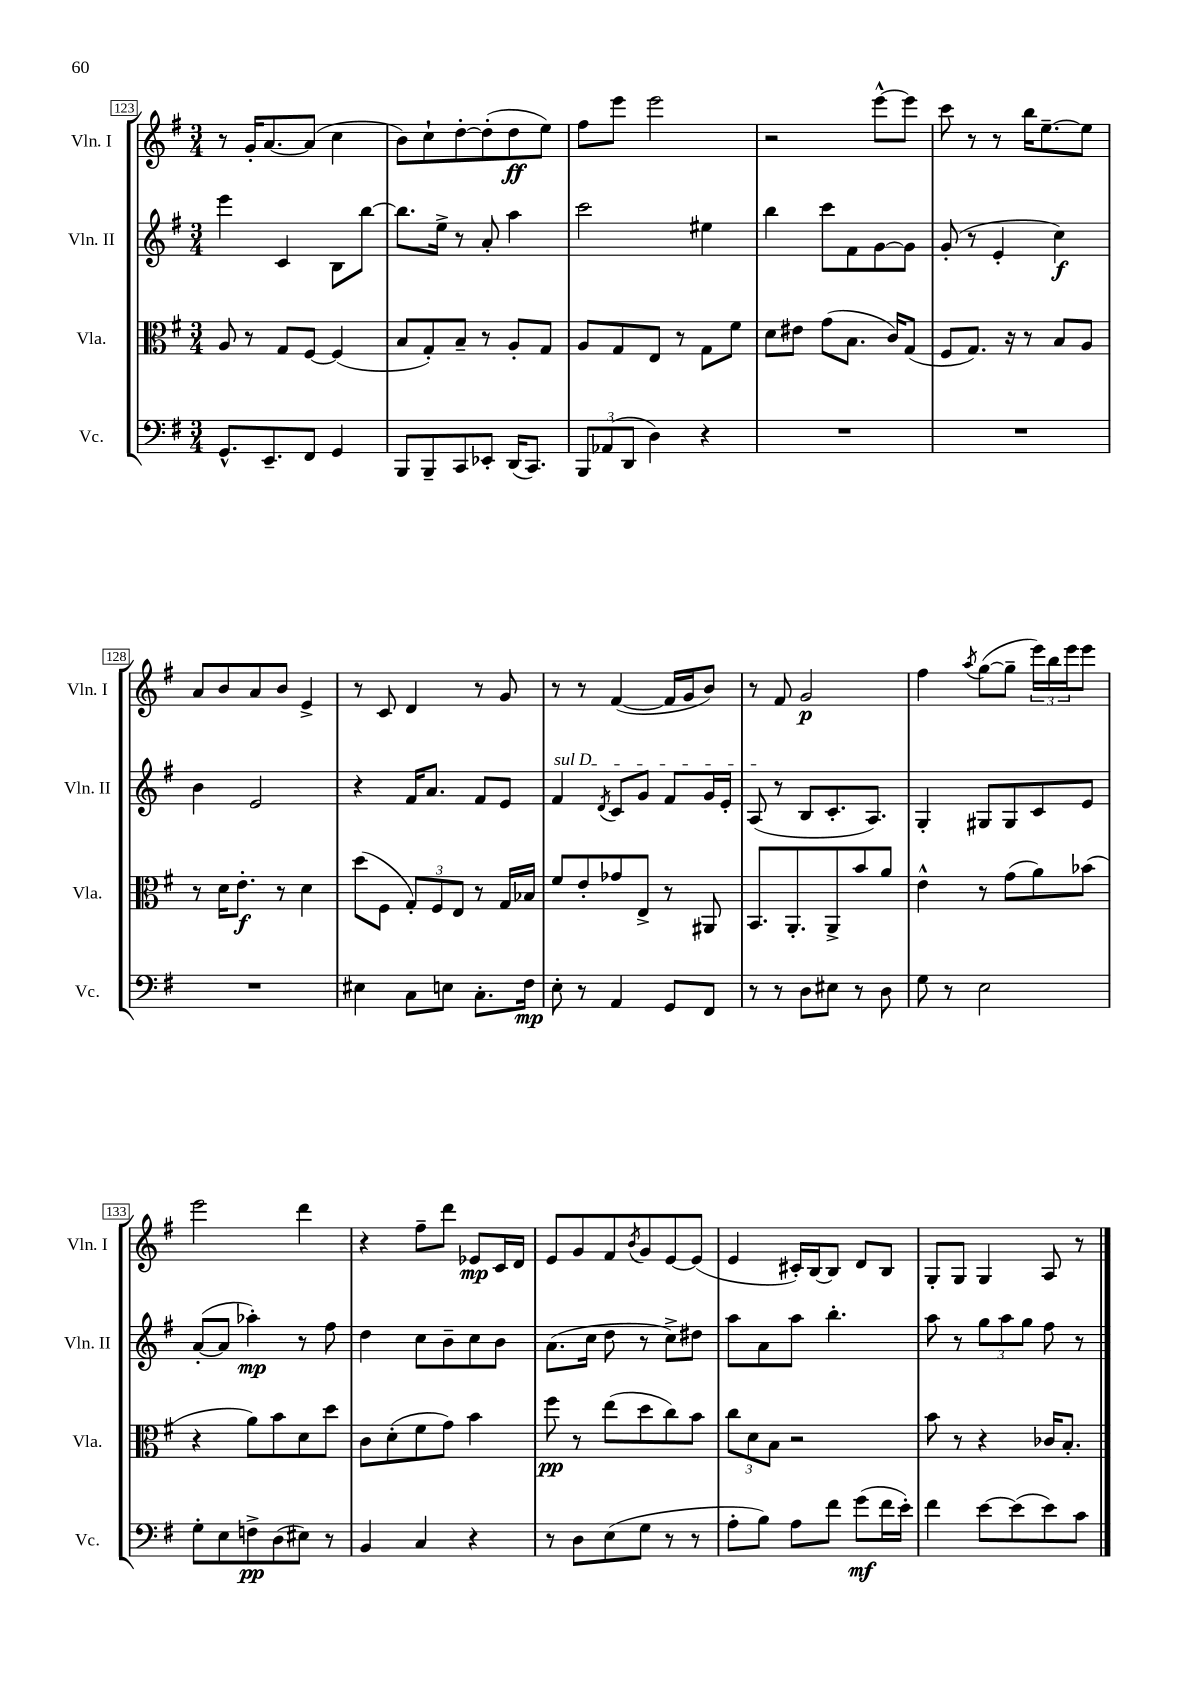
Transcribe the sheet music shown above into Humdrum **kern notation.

**kern	**dynam	**kern	**dynam	**kern	**dynam	**kern	**dynam
*part4	*part4	*part3	*part3	*part2	*part2	*part1	*part1
*staff4	*staff4	*staff3	*staff3	*staff2	*staff2	*staff1	*staff1
*I"Vc.	*	*I"Vla.	*	*I"Vln. II	*	*I"Vln. I	*
*I'Vc.	*	*I'Vla.	*	*I'Vln. II	*	*I'Vln. I	*
*clefF4	*	*clefC3	*	*clefG2	*	*clefG2	*
*k[f#]	*	*k[f#]	*	*k[f#]	*	*k[f#]	*
*M3/4	*	*M3/4	*	*M3/4	*	*M3/4	*
=123	=123	=123	=123	=123	=123	=123	=123
8.GG^^/L	.	8A/	.	4eee\	.	8r	.
.	.	8r	.	.	.	16g'/KL	.
8.EE~/	.	.	.	.	.	[8.a/	.
.	.	8G/L	.	4c/	.	.	.
8FF#/J	.	[8F#/J	.	.	.	(8a/J]	.
4GG/	.	(4F#/]	.	8B\L	.	4cc\	.
.	.	.	.	[8bb\J	.	.	.
=124	=124	=124	=124	=124	=124	=124	=124
8BBB/L	.	8B/L	.	8.bb\L]	.	8b\L)	.
8BBB~/	.	8G'/)	.	.	.	8cc`\	.
.	.	.	.	16ee^\Jk	.	.	.
8CC/	.	8B~/J	.	8r	.	[8dd'\	.
8EE-X'/J	.	8r	.	8a'/	.	(8dd'\]	.
(16DD/KL	.	8A'/L	.	4aa\	.	8dd\	ff
8.CC/J)	.	.	.	.	.	.	.
.	.	8G/J	.	.	.	8ee\J)	.
=125	=125	=125	=125	=125	=125	=125	=125
12BBB/L	.	8A/L	.	2ccc\	.	8ff#\L	.
(12AA-X/	.	.	.	.	.	.	.
.	.	8G/	.	.	.	8eee\J	.
12DD/J	.	.	.	.	.	.	.
4D\)	.	8E/J	.	.	.	2eee\	.
.	.	8r	.	.	.	.	.
4r	.	8G\L	.	4ee#X\	.	.	.
.	.	8f#\J	.	.	.	.	.
=126	=126	=126	=126	=126	=126	=126	=126
2.r	.	8d\L	.	4bb\	.	2r	.
.	.	8e#X\J	.	.	.	.	.
.	.	(8g\L	.	8ccc\L	.	.	.
.	.	8.B\J	.	8f#\	.	.	.
.	.	.	.	[8g\	.	[8eee^^\L	.
.	.	16c/KL)	.	.	.	.	.
.	.	(8G/J	.	8g\J]	.	8eee\J]	.
=127	=127	=127	=127	=127	=127	=127	=127
2.r	.	8F#/L	.	(8g'/	.	8ccc\	.
.	.	8.G/J)	.	8r	.	8r	.
.	.	.	.	4e'/	.	8r	.
.	.	16r	.	.	.	.	.
.	.	8r	.	.	.	16bb\KL	.
.	.	.	.	.	.	[8.ee~\	.
.	.	8B/L	.	4cc\)	f	.	.
.	.	8A/J	.	.	.	8ee\J]	.
!!LO:LB:g=z
=128	=128	=128	=128	=128	=128	=128	=128
2.r	.	8r	.	4b\	.	8a/L	.
.	.	16d\KL	.	.	.	8b/	.
.	.	8.e'\J	f	.	.	.	.
.	.	.	.	2e/	.	8a/	.
.	.	8r	.	.	.	8b/J	.
.	.	4d\	.	.	.	4e^/	.
=129	=129	=129	=129	=129	=129	=129	=129
4E#X\	.	(8dd\L	.	4r	.	8r	.
.	.	8F#\J	.	.	.	8c/	.
8C\L	.	12G'/L)	.	16f#/KL	.	4d/	.
.	.	.	.	8.a/J	.	.	.
.	.	12F#/	.	.	.	.	.
8En\J	.	.	.	.	.	.	.
.	.	12E/J	.	.	.	.	.
8.C'\L	.	8r	.	8f#/L	.	8r	.
.	.	16G/LL	.	8e/J	.	8g/	.
16F#\Jk	mp	16B-X/JJ	.	.	.	.	.
=130	=130	=130	=130	=130	=130	=130	=130
!	!	!	!	!LO:TX:a:i:t=sul D	!	!	!
8E'\	.	8f#/L	.	4f#/	.	8r	.
8r	.	8e'/	.	.	.	8r	.
.	.	.	.	8qd/	.	.	.
4AA/	.	8g-X/	.	8c/L	.	([4f#/	.
.	.	8E^/J	.	8g/J	.	.	.
8GG/L	.	8r	.	8f#/L	.	16f#/LL]	.
.	.	.	.	.	.	16g/J	.
8FF#/J	.	8AA#X/	.	16g/L	.	8b/J)	.
.	.	.	.	16e'/JJ	.	.	.
=131	=131	=131	=131	=131	=131	=131	=131
8r	.	8.BB/L	.	(8A/	.	8r	.
8r	.	.	.	8r	.	8f#/	.
.	.	8.AA'/	.	.	.	.	.
8D\L	.	.	.	8B/L	.	2g/	p
8E#X\J	.	8AA^/	.	8.c'/	.	.	.
8r	.	8b/	.	.	.	.	.
.	.	.	.	8.A/J)	.	.	.
8D\	.	8a/J	.	.	.	.	.
=132	=132	=132	=132	=132	=132	=132	=132
8G\	.	4e^^\	.	4G'/	.	4ff#\	.
8r	.	.	.	.	.	.	.
.	.	.	.	.	.	8qaa/	.
2E\	.	8r	.	8G#X/L	.	([8gg\L	.
.	.	(8g\L	.	8G#/	.	8gg~\J]	.
.	.	8a\)	.	8c/	.	24eee\LL)	.
.	.	.	.	.	.	24bb\	.
.	.	.	.	.	.	24eee\J	.
.	.	(8b-X\J	.	8e/J	.	8eee\J	.
!!LO:LB:g=z
=133	=133	=133	=133	=133	=133	=133	=133
8G'\L	.	4r	.	([8a'/L	.	2eee\	.
8E\	.	.	.	8a/J]	.	.	.
8Fn^\	pp	8a\L)	.	4aa-X'\)	mp	.	.
(8D\	.	8b\	.	.	.	.	.
8E#X\J)	.	8d\	.	8r	.	4ddd\	.
8r	.	8dd\J	.	8ff#\	.	.	.
=134	=134	=134	=134	=134	=134	=134	=134
4BB/	.	8c\L	.	4dd\	.	4r	.
.	.	(8d'\	.	.	.	.	.
4C/	.	8f#\	.	8cc\L	.	8ff#~\L	.
.	.	8g\J)	.	8b~\	.	8ddd\J	.
4r	.	4b\	.	8cc\	.	8e-X/L	mp
.	.	.	.	8b\J	.	16c/L	.
.	.	.	.	.	.	16d/JJ	.
=135	=135	=135	=135	=135	=135	=135	=135
8r	.	8ff#\	pp	(8.a\L	.	8e/L	.
8D\L	.	8r	.	.	.	8g/	.
.	.	.	.	16cc\Jk	.	.	.
(8E\	.	(8ee\L	.	8dd\	.	8f#/	.
.	.	.	.	.	.	8qb/	.
8G\J	.	8dd\	.	8r	.	8g/	.
8r	.	8cc\)	.	8cc^\L)	.	[8e/	.
8r	.	8b\J	.	8dd#X\J	.	(8e/J]	.
=136	=136	=136	=136	=136	=136	=136	=136
8A'\L	.	12cc\L	.	8aa\L	.	4e/	.
.	.	12d\	.	.	.	.	.
8B\J)	.	.	.	8a\	.	.	.
.	.	12B\J	.	.	.	.	.
8A\L	.	2r	.	8aa\J	.	16c#X'/LL)	.
.	.	.	.	.	.	[16B/J	.
8f#\J	.	.	.	4.bb'\	.	8B/J]	.
(8g\L	mf	.	.	.	.	8d/L	.
16f#\L	.	.	.	.	.	8B/J	.
16e'\JJ)	.	.	.	.	.	.	.
=137	=137	=137	=137	=137	=137	=137	=137
4f#\	.	8b\	.	8aa\	.	8G'/L	.
.	.	8r	.	8r	.	8G/J	.
[8e\L	.	4r	.	12gg\L	.	4G/	.
.	.	.	.	12aa\	.	.	.
(8e\]	.	.	.	.	.	.	.
.	.	.	.	12gg\J	.	.	.
8e\)	.	16c-X/KL	.	8ff#\	.	8A/	.
.	.	8.B'/J	.	.	.	.	.
8c\J	.	.	.	8r	.	8r	.
==	==	==	==	==	==	==	==
*-	*-	*-	*-	*-	*-	*-	*-
